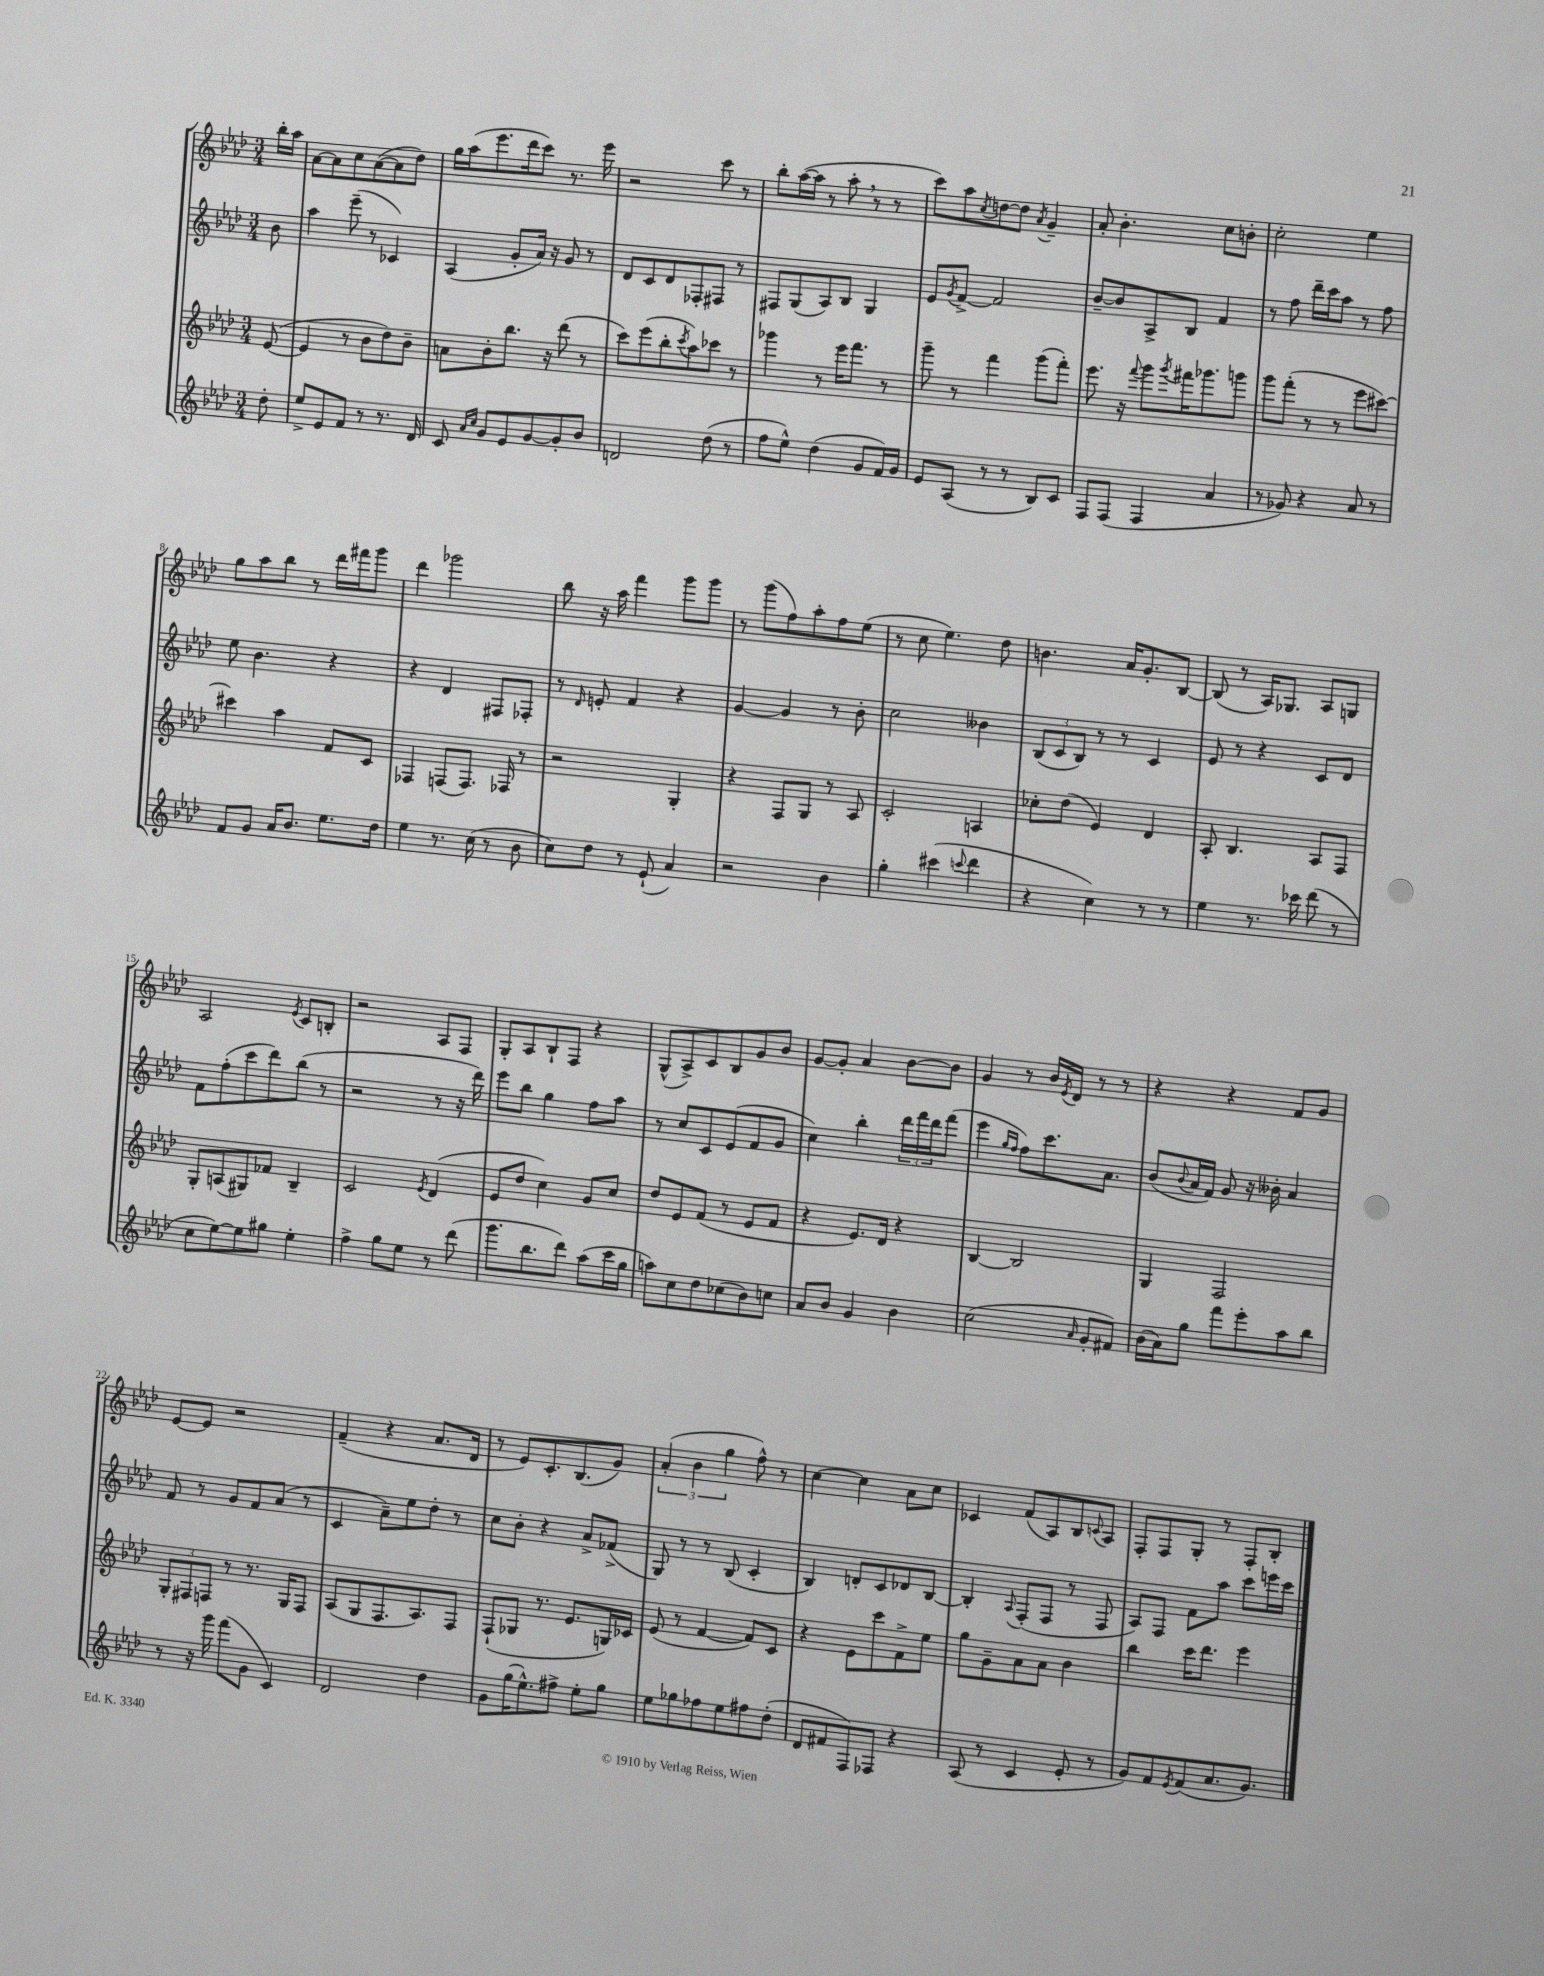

**kern	**kern	**kern	**kern
*staff4	*staff3	*staff2	*staff1
*clefG2	*clefG2	*clefG2	*clefG2
*k[b-e-a-d-]	*k[b-e-a-d-]	*k[b-e-a-d-]	*k[b-e-a-d-]
*M3/4	*M3/4	*M3/4	*M3/4
8dd-'\	([8e-/	8b-\	16bb-'\LL
.	.	.	16aa-\JJ
=	=	=	=
8ee-^/L	4e-/]	4aa-\	[8a-\L
8e-/	.	.	8a-\]
8f/J	8r	(8eee-~\	8cc\
8r	8b-\L	8r	([8a-\
8.r	8dd-\)	4c-/)	8a-\]
.	8b-~\J	.	8dd-\J)
16d-/	.	.	.
=	=	=	=
8c/	8a\L	(4A-/	16gg\LL
.	.	.	(16aa-\J
16qqa-/LL	.	.	.
16qqcc/JJ	.	.	.
8g/L	8b-'\	.	8.eee-\
8e-/	8.bb-\J	8g'/L	.
.	.	.	16ddd-\k
[8g/	.	16a-/Jk)	8ccc\J)
.	16r	16r	.
8g'/]	(8ddd-\	8g/	8.r
8b-/J	8r	8r	.
.	.	.	16eee-\
=	=	=	=
2d/	8ccc\L)	8d-/L	2r
.	(8eee-\	8c/	.
.	8bb-'\	8d-/	.
.	8qccc/	.	.
.	8aa-\)	8F-'/	.
(8dd-\	8ccc-\J	8F#/J	8ccc\
8r	8r	8r	8r
=	=	=	=
8ff\L	4ggg-\	8F#/L	8bb-'\L
8ee-^^\J)	.	(8G/	([16aa-\L
.	.	.	16aa-\]JJ
(4dd-\	8r	8A-/)	8r
.	16eee-\LK	8B-/J	8aa-'\
.	8.fff\J	.	.
8g/L	.	4G/	8r
16f/L)	8r	.	8r
16g/JJ	.	.	.
=	=	=	=
8e-/L	8ggg~\	8e-/L	8ccc\L)
.	.	8qg/	.
(8A-/J	8r	[8f^/J	8aa-\
.	.	.	8qcc/
8r	4fff\	2f/]	[8dd\
8r	.	.	8dd\]J
.	.	.	8qa-/
8B-/L)	(8ggg\L	.	4g~/
8c/J	8fff'\J)	.	.
=	=	=	=
8F/L	8.eee-\	[8b-~/L	8a-'/
(8F/J	.	8b-/]	4.b-'\
.	16r	.	.
.	8qqfff/	.	.
4F/	8ggg\L	8A-^/	.
.	8qggg/	.	.
.	16fff#\K	8B-/J	.
.	8.ggg-\	.	.
4a-/	.	4f/	8cc\L
.	8ggg\J	.	8b'\J
=	=	=	=
8r	8ggg\L	8r	2cc'\
8g-/)	(8fff'\J	8ff\	.
4r	8r	16ddd-~\LL	.
.	.	16ccc\J	.
.	8r	8aa-\J	.
8a-/	8eee-\L	8r	4ee-\
8r	[8ccc#\J)	8ff\	.
=	=	=	=
8f/L	4ccc#\]	8ee-\	8gg\L
8g/J	.	4.b-\	8aa-\
16a-/LK	4aa-\	.	8bb-\J
8.b-/J	.	.	.
.	.	.	8r
8.ee-\L	8f/L	4r	16ddd-\LL
.	.	.	16fff#\J
.	8c/J	.	8ggg\J
16dd-\Jk	.	.	.
=	=	=	=
4ee-\	4F-/	4r	4ddd-\
8.r	(8F/L	4d-/	2ggg-\
.	8.F/J)	.	.
(16cc\	.	.	.
8r	.	8F#/L	.
.	16F-/	.	.
8b-\	8r	8F-'/J	.
=	=	=	=
8cc\L)	2r	8r	8bb-\
.	.	16qqd-/	.
8dd-\J	.	8e'/	16r
.	.	.	16aa-\
8r	.	4f/	4fff\
(8e-`/	.	.	.
4a-/)	4G'/	4r	8ggg\L
.	.	.	8ggg\J
=	=	=	=
2r	4r	[4g/	8r
.	.	.	(8ggg\L
.	8F/L	4g/]	8ff\)
.	8G/J	.	8aa-'\
4b-\	8r	8r	8ff\
.	8A-/	8b-'\	(8ee-\J
=	=	=	=
4gg'\	2c'/	2cc\	8r
.	.	.	8cc\
(4ccc#\	.	.	4.ee-\)
8qqccc/	.	.	.
4ddd-\	4A/	4b--\	.
.	.	.	8dd-\
=	=	=	=
4r	8cc-'\L	(12B-/L	4.b\
.	.	12c/	.
.	(8dd-\J	.	.
.	.	12B-/J)	.
4cc\)	4e-/)	8r	.
.	.	8r	16a-/LK
.	.	.	8.g'/
8r	4d-/	4c/	.
8r	.	.	[8B-/J
=	=	=	=
4ee-\	8A-'/	8e-/	(8B-/]
.	4.B-/	8r	8r
8.r	.	4r	16A-/LK)
.	.	.	8.G-/J
16ccc-\	.	.	.
(8ddd-\	8A-/L	8c/L	8A-/L
8r	8F/J	8d-/J	8G/J
=	=	=	=
8cc\L	8G'/L	8f\L	2A-/
[8ee-\)	(8A/	(8ff'\	.
8ee-\]	8G#/)	8ccc\	.
8gg#\J	8f-/J	8ddd-\)	.
.	.	.	8qe-/
4ee-'\	4B-~/	(8bb-\J	8c/L
.	.	8r	8B'/J
=	=	=	=
4ff^\	2c/	2r	2r
8gg\L	.	.	.
8ee-\J	.	.	.
.	8qe-/	.	.
8r	(4d-/	8r	8A-/L
(8ddd-\	.	16r	8F/J
.	.	16ddd-\)	.
=	=	=	=
8.ggg\L	8e-/L	8eee-\L	8G'/L
.	8dd-/J	8bb-\J	8A-/
8.bb-\	.	.	.
.	4cc\)	4gg\	8B-`/
8ddd-\J)	.	.	8F/J
(8aa-\L	8g/L	8ff\L	4r
16ccc\L	8cc/J	8aa-\J	.
16gg\JJ	.	.	.
=	=	=	=
8aa\L)	8dd-/L	8r	(8G^^/L
8cc\	8e-/	8cc/L	8A-^/)
8dd-\	(8f/J	8c/	8c/
(8cc-\	8r	(8e-/	8B-/
8b-\)	8e-/L	8f/	8g/
8cc\J	8f/J	8g/J	8b-/J
=	=	=	=
8a-/L	4r	4cc\)	[8g/L
8b-/J	.	.	8g'/]J
4g/	8.e-/L)	4bb-'\	4a-/
.	16d-/Jk	.	.
4b-\	4r	24ddd-\LL	[8b-\L
.	.	24fff\	.
.	.	24ddd-\J	.
.	.	(8fff\J	8b-\]J
=	=	=	=
(2cc\	[4B-/	4eee-\	4g/
.	.	16qqgg/LL	.
.	.	16qqff/JJ	.
.	2B-/]	8ff\L)	8r
.	.	8.ccc\	16b-/LL
.	.	.	8qe-/
.	.	.	16d-/JJ
16qqa-/	.	.	.
8g'/L	.	.	8r
.	.	8.a-\J	.
8f#/J)	.	.	8r
=	=	=	=
(16b-\LL	4G/	(8b-/L	4r
16a-\J)	.	.	.
.	.	8qqb-/	.
8gg\J	.	16a-/L	.
.	.	16f/JJ)	.
8fff\L	2F/	8g/	4r
8eee-'\	.	16r	.
.	.	16b--'\	.
8aa-\	.	4a-/	8f/L
8bb-\J	.	.	8g/J
=	=	=	=
8r	12G'/L	8f/	[8e-/L
.	12F#/	.	.
16r	.	8r	8e-/]J
.	12F/J	.	.
16ggg\	.	.	.
(8fff\L	8r	8g/L	2r
8g\J	8.r	8f/	.
4c/)	.	(8a-/J	.
.	16G/LK	.	.
.	8F/J	8r	.
=	=	=	=
2d-/	(8A-/L	4c/	(4f~/
.	8G/	.	.
.	8.F/	8a-~\L)	4r
.	.	8ee-\	.
.	8.A-/)	.	.
4dd-\	.	8dd-'\J	8.a-/L
.	8F/J	8r	.
.	.	.	16d-/Jk
=	=	=	=
8g\L	(8F`/L	8cc\L	8r
(16gg\K	8G-/J	8b-'\J	8e-/L)
8.ee-^^\)	.	.	.
.	8.r	4r	8.c'/
8ff#^\J	.	.	.
.	8.e-/L	.	(8.B-/
8ee-'\L	.	8a-^/L	.
8gg\J	16G/L)	(8f-^/J	8g/J)
.	16c-/JJ	.	.
=	=	=	=
8ee-\L	(8e-/	8G/)	(6a-'/
8gg-\	8r	8r	.
.	.	.	6b-\
8ff-\	[4f/	8r	.
.	.	.	6gg\
8ee-\	.	(8B-/	.
8ff#\	8f/]L)	4c'/	8ff^^\)
(8dd-'\J	8c/J	.	8r
=	=	=	=
8d-/L	4r	4B-/)	[4cc\
8f#/	.	.	.
8F/)	8e-\L	8d'/L	4cc\]
8F-/J	8ccc\	8c/	.
4r	8f^\	8d-/	8a-\L
.	8ee-\J	[8B-/J	8cc\J
=	=	=	=
(8A-/	8gg\L	4B-'/]	4c-/
8r	8g~\	.	.
.	.	8qqA-/	.
4c/	8a-\	(8F'/L	(8f/L
.	8a-\J	8F/J	8A-/)
8e-'/	4b-\	8r	8B-/
.	.	.	8qqc/
8r	.	8F/	8A-/J
=	=	=	=
8g/L)	4bb-\	8A-/L)	8F'/L
8f/	.	8F/J	8F/
8qe-/	.	.	.
(8f/	16ccc\LK	8f\L	8G'/J
.	8.ddd-\J	.	.
8.a-/	.	8aa-\J	8r
.	4eee-\	8ccc\L	8F'/L
8.g/J)	.	.	.
.	.	16eee\L	8B-'/J
.	.	16ccc\JJ	.
==	==	==	==
*-	*-	*-	*-
